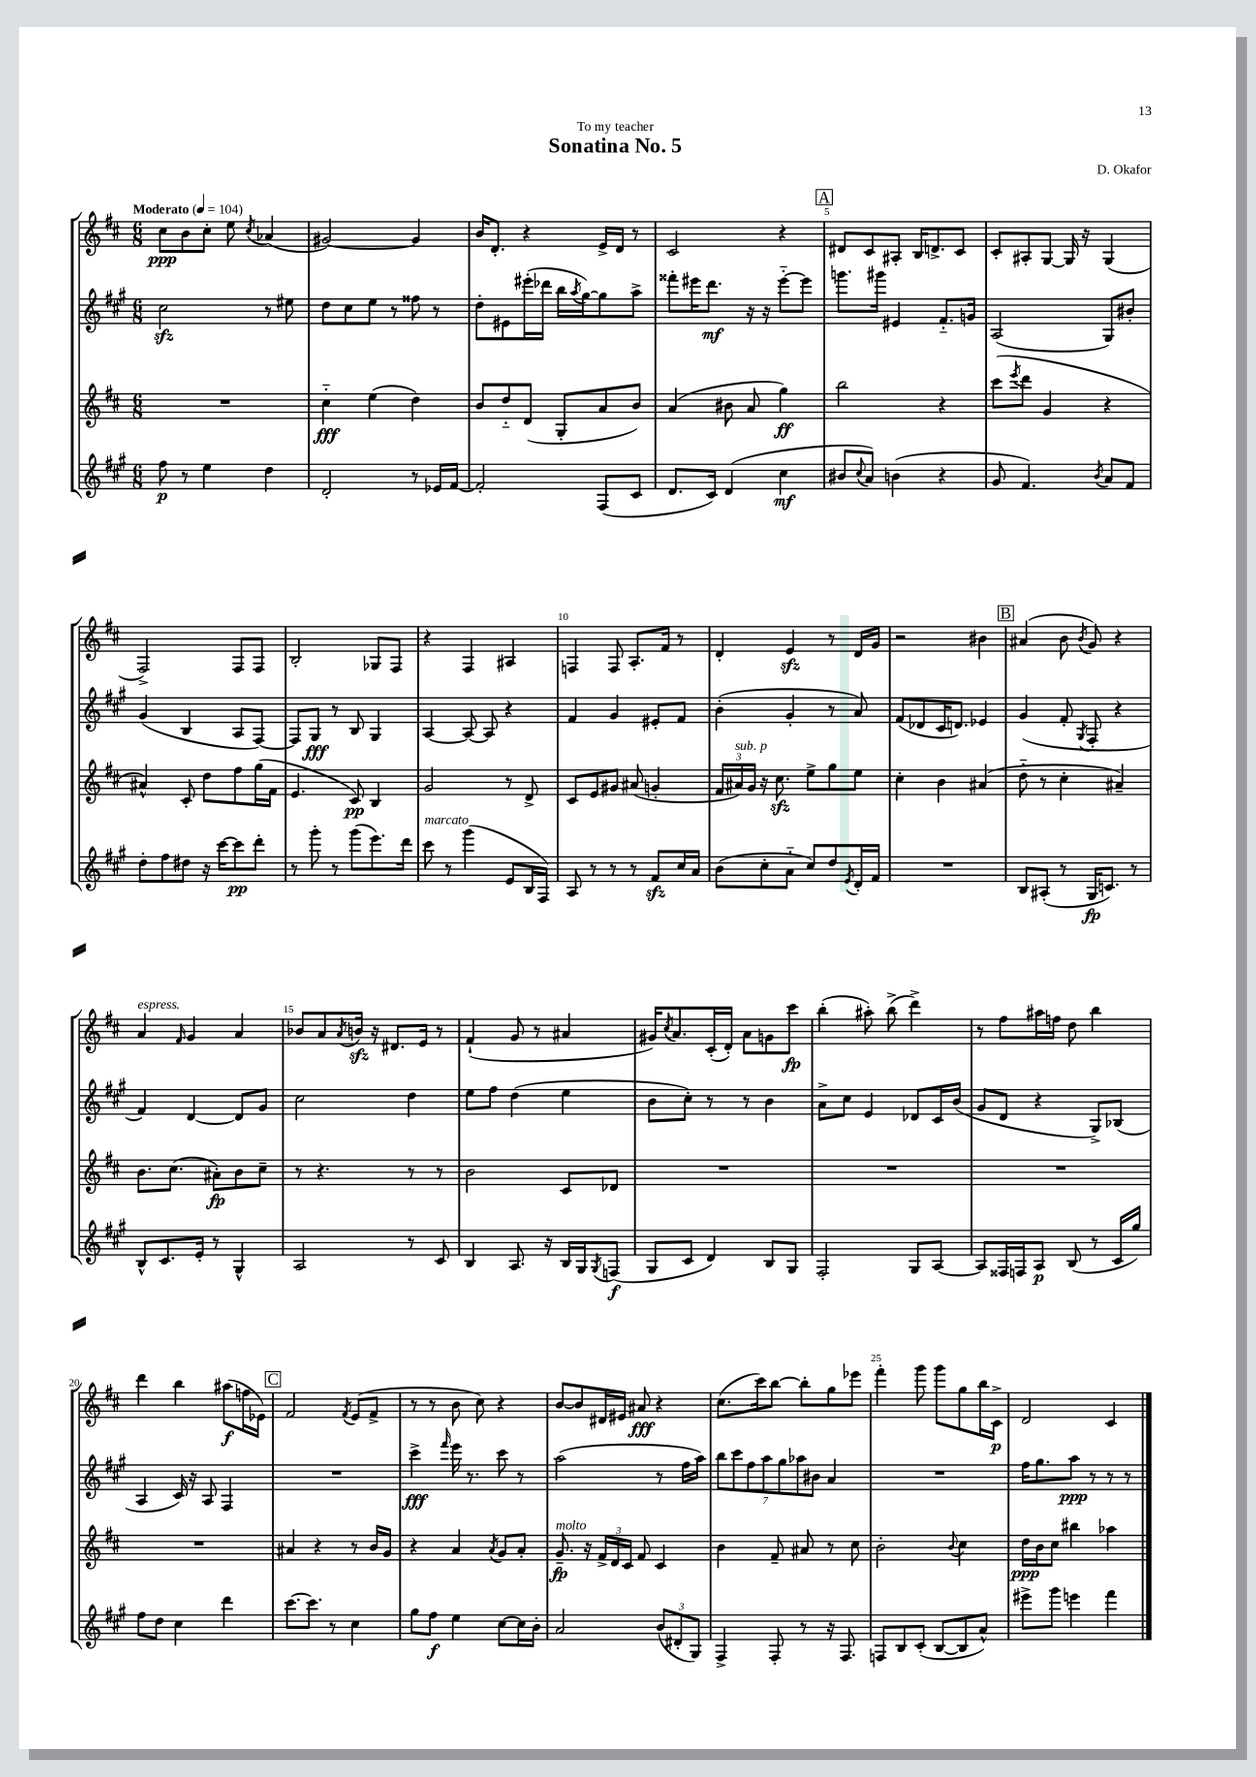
\header { title = "Sonatina No. 5" composer = "D. Okafor" dedication = "To my teacher" }
<<
\new StaffGroup <<
\new Staff = "s0" {
    \clef treble \key d \major \numericTimeSignature \time 6/8 \tempo "Moderato" 4 = 104
    cis''8\ppp b'8 cis''8-. e''8 \acciaccatura { cis''8 } aes'4( |
    gis'2~) gis'4 |
    b'16 d'8.-. r4 e'16-> d'16 r8 |
    cis'2 r4 |
    \mark \markup { \box "A" } dis'8 cis'8 ais8-. b16 d'8.-> cis'8 |
    cis'8-. ais8-. g8~ g16 r16 g4( |
    fis2->) fis8 fis8 |
    b2-. ges8 fis8 |
    r4 fis4 ais4 |
    f4 f8 a8.-. fis'16 r8 |
    d'4-. e'4\sfz r8 d'16 g'16 |
    r2 bis'4 |
    \mark \markup { \box "B" } ais'4( b'8 \acciaccatura { b'8 } g'8) r4 |
    a'4^\markup { \italic "espress." } \grace { fis'16 } g'4 a'4 |
    bes'8 a'8 \acciaccatura { a'8 } b'16\sfz r16 dis'8. e'16 r8 |
    fis'4-!( g'8 r8 ais'4 |
    gis'16) \acciaccatura { cis''8 } a'8. cis'16-.( d'16-.) a'8 g'8 cis'''8\fp |
    b''4-.( ais''8-.) b''8->( d'''4->) |
    r8 fis''8 ais''16 f''16 d''8 b''4 |
    d'''4 b''4 ais''8\f( f''16 ees'16) |
    \mark \markup { \box "C" } fis'2 \acciaccatura { fis'8 } e'8( fis'8-> |
    r8 r8 b'8 cis''8) r4 |
    b'8~ b'8 dis'16 eis'16 ais'8\fff r4 |
    cis''8.( cis'''16) b''8~ b''8-. g''8 ees'''8 |
    fis'''4-. g'''8 g'''8 g''8 b''16 cis'16->\p |
    d'2 cis'4 \bar "|." |
}
\new Staff = "s1" {
    \clef treble \key a \major \numericTimeSignature \time 6/8
    cis''2\sfz r8 eis''8 |
    d''8 cis''8 e''8 r8 fisis''8 r8 |
    d''8-. eis'8 eis'''16-.( des'''16 b''16 \acciaccatura { a''8 } gis''16~) gis''8 a''8-> |
    fisis'''8-. eis'''16 d'''8.\mf r16 r16 eis'''8~-_ eis'''8 |
    \mark \markup { \box "A" } g'''8. gis'''16 eis'4 fis'8.-_ g'16 |
    a2( gis8) bis'8-. |
    gis'4( b4 a8 fis8~) |
    fis8 gis8\fff r8 b8 gis4 |
    a4~ a8~ a8 r4 |
    fis'4 gis'4 eis'8-. fis'8 |
    b'4-.( gis'4-. r8 a'8) |
    fis'8( des'8 cis'16 d'8.) ees'4 |
    \mark \markup { \box "B" } gis'4( fis'8-. \acciaccatura { gis8 } fis8-. r4 |
    fis'4) d'4~ d'8 gis'8 |
    cis''2 d''4 |
    e''8 fis''8 d''4( e''4 |
    b'8 cis''8-.) r8 r8 b'4 |
    a'8-> cis''8 e'4 des'8 cis'16 b'16( |
    gis'8 d'8 r4 gis8->) bes8( |
    a4 cis'16) r16 a8 fis4 |
    \mark \markup { \box "C" } R2. |
    cis'''4->\fff \grace { fis'''16 } e'''16 r8. cis'''8 r8 |
    a''2( r8 fis''16 a''16) |
    \tuplet 7/4 { b''8 cis'''8 fis''8 a''8 gis''8 aes''8 bis'8 } a'4 |
    R2. |
    fis''16 gis''8. a''8\ppp r8 r8 r8 \bar "|." |
}
\new Staff = "s2" {
    \clef treble \key d \major \numericTimeSignature \time 6/8
    R2. |
    cis''4-_\fff e''4( d''4) |
    b'8 d''8-_ d'8( g8-. a'8 b'8) |
    a'4( bis'8 a'8 g''4\ff) |
    \mark \markup { \box "A" } b''2 r4 |
    cis'''8( \acciaccatura { e'''8 } d'''8 g'4 r4 |
    ais'4-^) cis'8-. d''8 fis''8 g''16( fis'16 |
    e'4. cis'8\pp) b4 |
    g'2 r8 d'8-> |
    cis'8 e'8 gis'8 ais'8( g'4-. |
    \tuplet 3/2 { fis'16 ais'16^\markup { \italic "sub. p" }) g'16 } r16 cis''8.\sfz e''8-> g''8 e''8 |
    cis''4-. b'4 ais'4( |
    \mark \markup { \box "B" } d''8-_ r8 cis''4-. ais'4--) |
    b'8. cis''8.( ais'8-.\fp) b'8 cis''8-- |
    r8 r4. r8 r8 |
    b'2 cis'8 des'8 |
    R2. |
    R2. |
    R2. |
    R2. |
    \mark \markup { \box "C" } ais'4 r4 r8 b'16 g'16 |
    r4 a'4 \acciaccatura { a'8 } g'8 a'8-. |
    g'8.--\fp^\markup { \italic "molto" } r16 \tuplet 3/2 { fis'16-> d'16 cis'16 } fis'8 cis'4 |
    b'4 fis'8-- ais'8 r8 cis''8 |
    b'2-. \appoggiatura { b'8 } cis''4 |
    d''16\ppp b'16 cis''8 bis''4 aes''4 \bar "|." |
}
\new Staff = "s3" {
    \clef treble \key a \major \numericTimeSignature \time 6/8
    fis''8\p r8 e''4 d''4 |
    d'2-. r8 ees'16 fis'16~ |
    fis'2-. fis8( cis'8 |
    d'8. cis'16) d'4( cis''4\mf |
    \mark \markup { \box "A" } bis'8 \appoggiatura { cis''8 } a'8) b'4( r4 |
    gis'8 fis'4.) \acciaccatura { b'8 } a'8 fis'8 |
    d''8-. fis''8 dis''8 r16 cis'''16~ cis'''8\pp d'''8-. |
    r8 gis'''8-. r8 gis'''8( e'''8.) d'''16 |
    cis'''8^\markup { \italic "marcato" } r8 gis'''4( e'8 b16 fis16) |
    a8 r8 r8 r8 fis'8\sfz cis''16 a'16 |
    b'8( cis''8-. a'8-_ cis''8) d''8 \acciaccatura { e'8 } d'16-. fis'16 |
    R2. |
    \mark \markup { \box "B" } b8 ais8-.( r8 gis16\fp c'8.) r8 |
    b8-^ cis'8. e'16-. r8 gis4-^ |
    a2 r8 cis'8 |
    b4 a8. r16 b16 gis16 \acciaccatura { gis8 } f8\f( |
    gis8 cis'8 d'4) b8 gis8 |
    fis2-. gis8 a8~ |
    a8 fisis16 f16 a8\p b8( r8 cis'16 gis''16) |
    fis''8 d''8 cis''4 d'''4 |
    \mark \markup { \box "C" } cis'''8.~ cis'''8. r8 cis''4 |
    gis''8 fis''8\f e''4 cis''8~ cis''16 b'16-. |
    a'2 \tuplet 3/2 { b'8( dis'8-. gis8) } |
    fis4-> fis8-. r8 r16 fis8. |
    f8 b8 cis'8-.( b8~ b8 a'8-^) |
    eis'''8-> gis'''8 e'''4 fis'''4 \bar "|." |
}
>>
>>
\layout { \context { \Score \override BarNumber.break-visibility = ##(#f #t #t) barNumberVisibility = #(every-nth-bar-number-visible 5) } }
